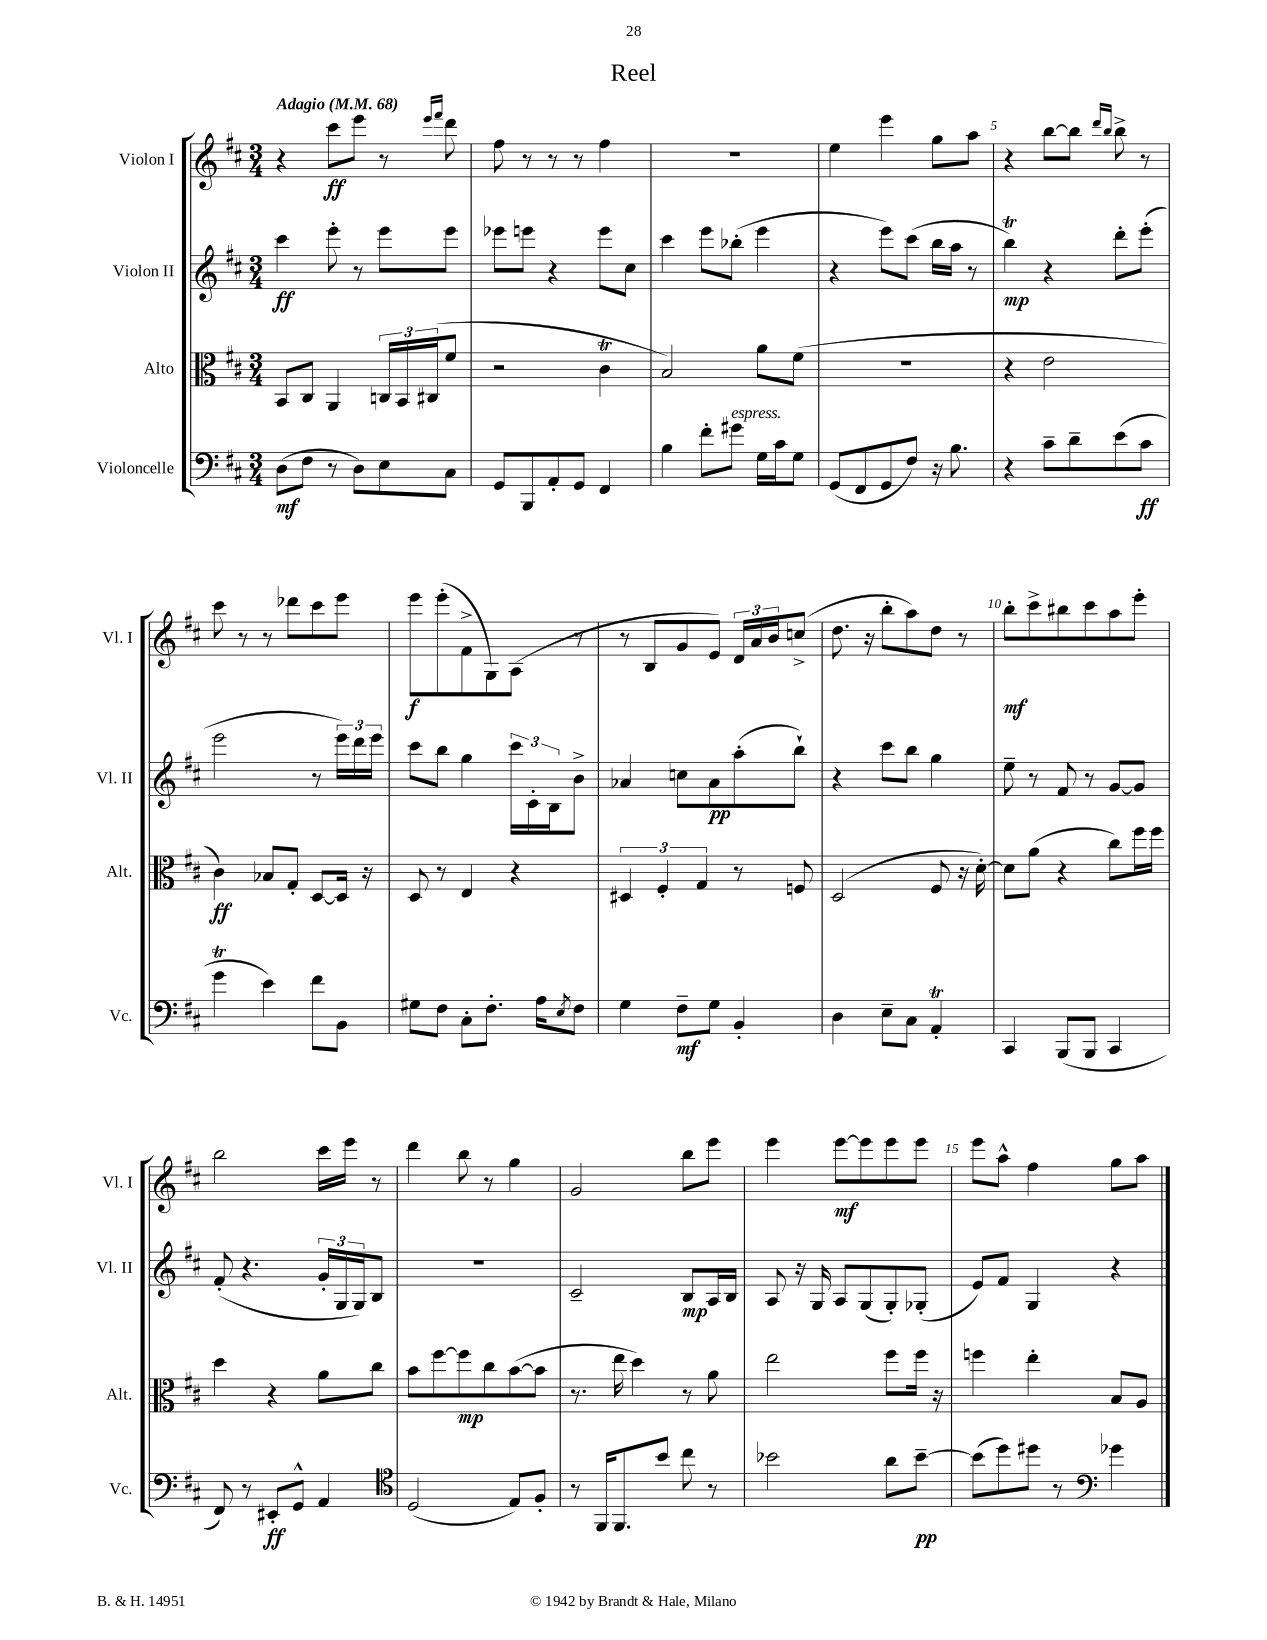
\header { title = "Reel" }
<<
\new StaffGroup <<
\new Staff = "s0" \with { instrumentName = "Violon I" shortInstrumentName = "Vl. I" } {
    \clef treble \key d \major \numericTimeSignature \time 3/4 \tempo "Adagio" 4 = 68
    r4 cis'''8\ff e'''8 r8 \grace { e'''16 fis'''16 } d'''8 |
    fis''8 r8 r8 r8 fis''4 |
    R2. |
    e''4 e'''4 g''8 a''8 |
    r4 b''8~ b''8 \grace { d'''16 b''16 } b''8-> r8 |
    cis'''8 r8 r8 des'''8 cis'''8 e'''8 |
    e'''8\f e'''8-.( fis'8-> g8) a8( r8 |
    r8 b8 g'8 e'8) \tuplet 3/2 { d'16 a'16 b'16 } c''8->( |
    d''8. r16 b''8-. a''8) d''8 r8 |
    b''8-.\mf cis'''8-> bis''8 cis'''8 a''8 e'''8-. |
    b''2 cis'''16 e'''16 r8 |
    d'''4 b''8 r8 g''4 |
    g'2 b''8 e'''8 |
    e'''4 e'''8~\mf e'''8 e'''8 e'''8 |
    e'''8 a''8-^ fis''4 g''8 a''8 \bar "|." |
}
\new Staff = "s1" \with { instrumentName = "Violon II" shortInstrumentName = "Vl. II" } {
    \clef treble \key d \major \numericTimeSignature \time 3/4
    cis'''4\ff e'''8-. r8 e'''8 e'''8 |
    ees'''8 e'''8 r4 e'''8 cis''8 |
    cis'''4 e'''8 bes''8-.( e'''4 |
    r4 e'''8) cis'''8( b''16 a''16 r8 |
    b''4\trill\mp) r4 d'''8-. e'''8-.( |
    e'''2 r8 \tuplet 3/2 { e'''16) d'''16 e'''16 } |
    cis'''8 b''8 g''4 \tuplet 3/2 { cis'''16 cis'16-. b16 } b'8-> |
    aes'4 c''8 aes'8\pp a''8-.( b''8-!) |
    r4 cis'''8 b''8 g''4 |
    e''8-- r8 fis'8 r8 g'8~ g'8 |
    fis'8-.( r4. \tuplet 3/2 { g'16-. g16 g16) } b8 |
    R2. |
    cis'2-- b8\mp a16 b16 |
    a8 r16 g16 a8 g8( g8-.) ges8-.( |
    e'8) fis'8 g4 r4 \bar "|." |
}
\new Staff = "s2" \with { instrumentName = "Alto" shortInstrumentName = "Alt." } {
    \clef alto \key d \major \numericTimeSignature \time 3/4
    b,8 cis8 a,4 \tuplet 3/2 { c16 b,16 cis16( } fis'8 |
    r2 cis'4\trill |
    b2) a'8 fis'8( |
    r2. |
    r4 e'2 |
    cis'4\ff) bes8 g8-. d8~ d16 r16 |
    d8 r8 e4 r4 |
    \tuplet 3/2 { dis4 fis4-. g4 } r8 f8 |
    d2( fis8 r16 d'16~-.) |
    d'8 a'8( r4 cis''8) fis''16 fis''16 |
    d''4 r4 a'8 cis''8 |
    b'8 fis''8~ fis''8\mp cis''8 b'8~( b'8 |
    r8. e''16 d''4) r8 a'8 |
    e''2 fis''8 fis''16 r16 |
    f''4 e''4-. b8 a8 \bar "|." |
}
\new Staff = "s3" \with { instrumentName = "Violoncelle" shortInstrumentName = "Vc." } {
    \clef bass \key d \major \numericTimeSignature \time 3/4
    d8\mf( fis8 r8 d8) e8 cis8 |
    g,8 b,,8 a,8-. g,8 fis,4 |
    b4 fis'8-. gis'8^\markup { \italic "espress." } g16 cis'16 g8 |
    g,8( fis,8 g,8 fis8) r16 b8. |
    r4 cis'8-- d'8-- e'8( cis'8\ff |
    g'4\trill e'4) fis'8 b,8 |
    gis8 fis8 cis8-. fis8.-. a16 \acciaccatura { e8 } fis8 |
    g4 fis8--\mf g8 b,4-. |
    d4 e8-- cis8 a,4-.\trill |
    cis,4 b,,8( b,,8 cis,4 |
    fis,8) r8 eis,8-.\ff g,8-^ a,4 |
    \clef tenor d2( e8) fis8-. |
    r8 fis,16 fis,8. b'8 cis''8 r8 |
    bes'2 a'8 bes'8~--\pp |
    bes'8( d''8) dis''8 r8 \clef bass ges'4 \bar "|." |
}
>>
>>
\layout { \context { \Score \override BarNumber.break-visibility = ##(#f #t #t) barNumberVisibility = #(every-nth-bar-number-visible 5) } }
